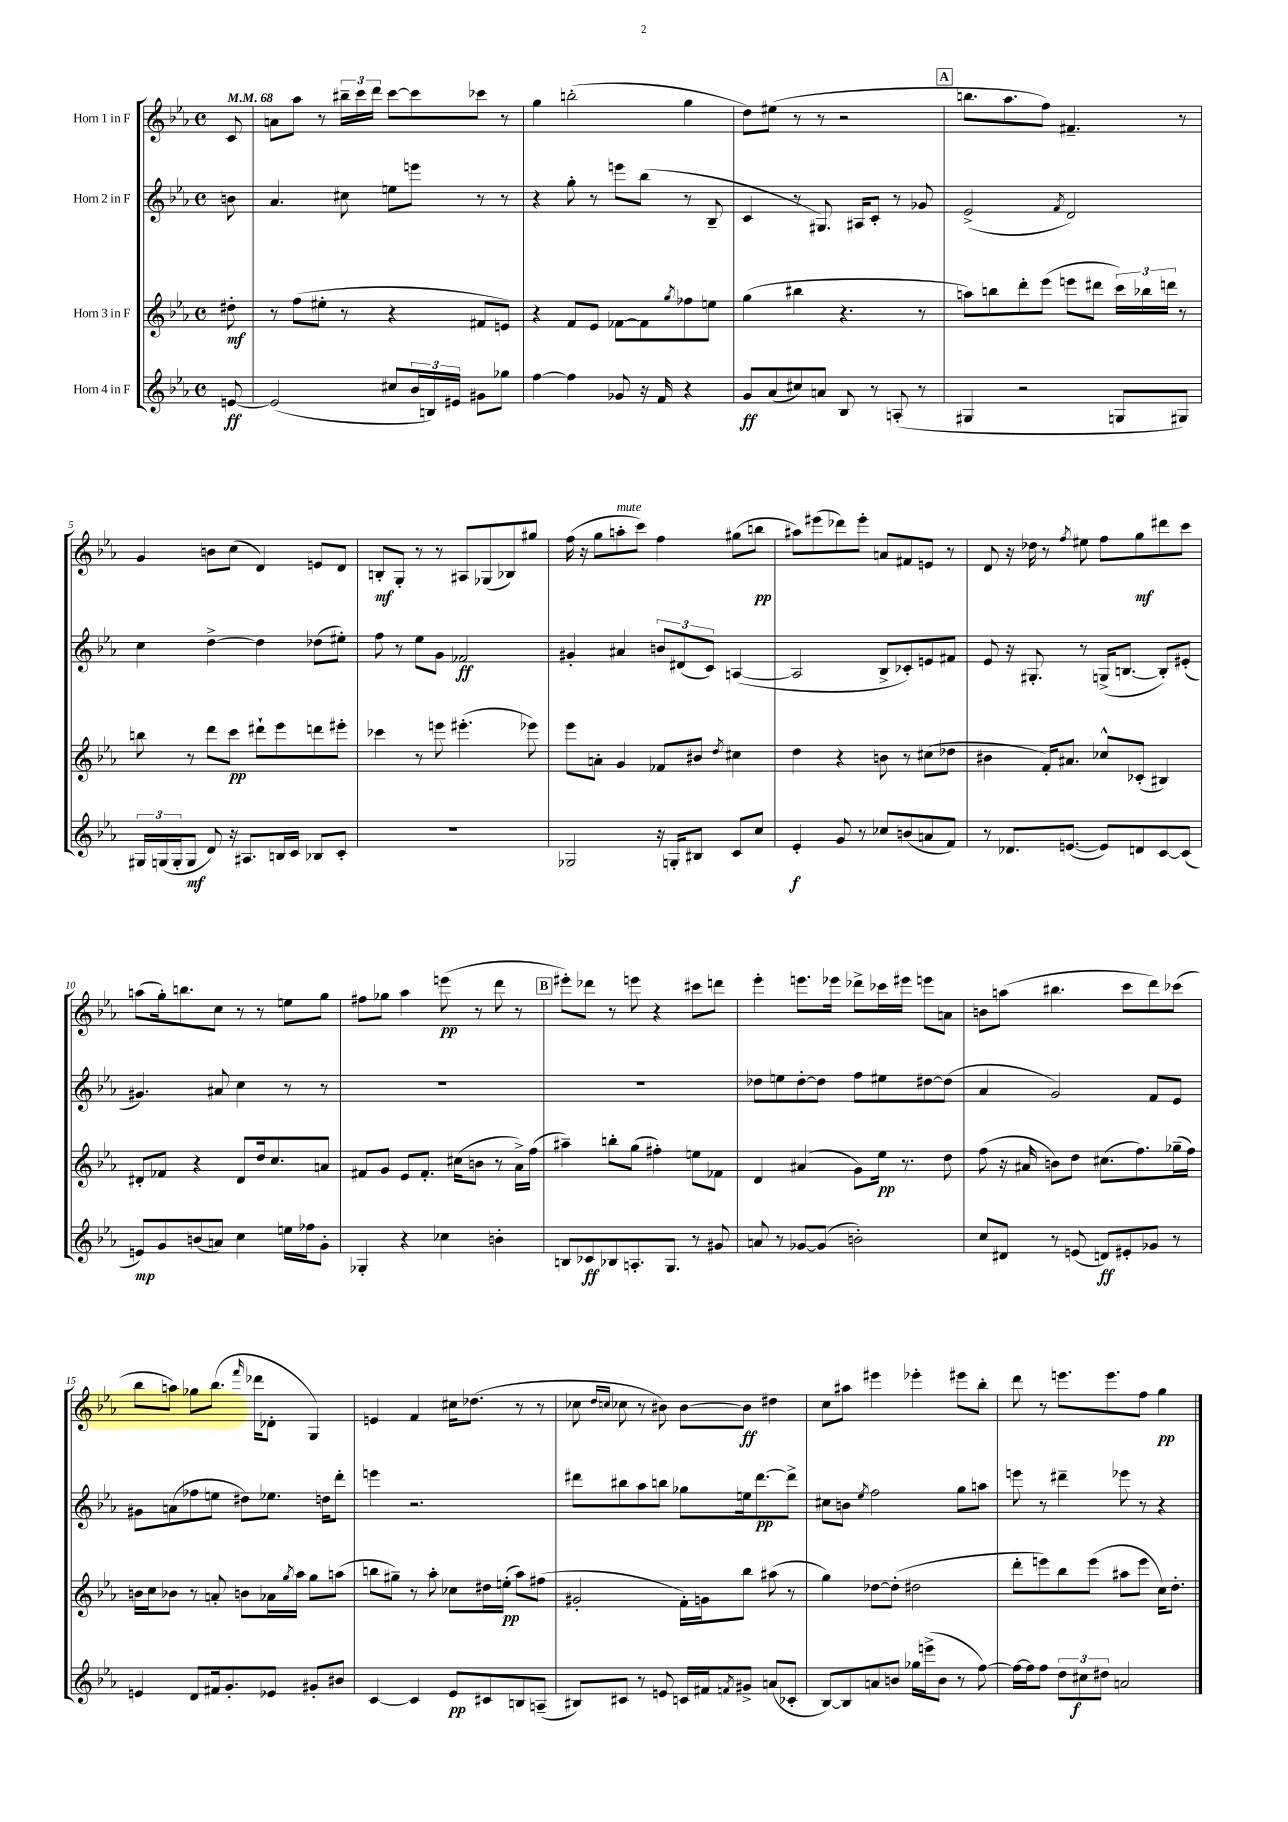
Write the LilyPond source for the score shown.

<<
\new StaffGroup <<
\new Staff = "s0" \with { instrumentName = "Horn 1 in F" } {
    \clef treble \key ees \major \defaultTimeSignature \time 4/4 \partial 8 \tempo 4 = 68
    c'8 |
    a'8 aes''8 r8 \tuplet 3/2 { bis''16-- c'''16 d'''16 } c'''8~ c'''8 ces'''8 r8 |
    g''4 b''2-.( g''4 |
    d''8) eis''8( r8 r8 r2 |
    \mark \markup { \box "A" } b''8. aes''8. f''8) fis'4.-- r8 |
    g'4 b'8 c''8( d'4) e'8 d'8 |
    b8-.\mf g8-. r8 r8 ais8 ges8( bes8) gis''8 |
    f''16( r16 g''8 a''8-.^\markup { \italic "mute" } c'''8) f''4 gis''8( b''8\pp |
    ais''8) eis'''8( des'''8) eis'''8-. a'8 fis'8 e'8 r8 |
    d'8 r16 des''16 r8 \acciaccatura { f''8 } eis''8 f''8 g''8\mf dis'''8 c'''8 |
    a''8( g''16-.) b''8. c''8 r8 r8 e''8 g''8 |
    fis''8 ges''8 aes''4 e'''8\pp( r8 d'''8 r8 |
    \mark \markup { \box "B" } eis'''8-.) des'''8 r8 e'''8 r4 cis'''8 d'''8 |
    ees'''4-. e'''8. ees'''16 des'''8-> ces'''16 eis'''16 e'''8 a'8 |
    b'8 a''8( bis''4. c'''8 d'''8) ces'''8( |
    bes''8 a''8) ges''8 bes''8.( \grace { f'''16 } des'''16 des'8-. g4) |
    e'4 f'4 cis''16 des''8.( r8 r8 |
    ces''8 \grace { d''16 c''16 } ces''8 r8 bis'8) bis'8~ bis'8\ff dis''4 |
    c''8 ais''8 eis'''4 ees'''4-. eis'''8 bes''8-. |
    d'''8 r8 e'''8. e'''8. f''8 g''4\pp \bar "|." |
}
\new Staff = "s1" \with { instrumentName = "Horn 2 in F" } {
    \clef treble \key ees \major \defaultTimeSignature \time 4/4 \partial 8
    b'8 |
    aes'4. cis''8 e''8 e'''8 r8 r8 |
    r4 g''8-. r8 e'''8 bes''8( r8 bes8-- |
    c'4 r8 gis8.) ais16 c'8-. r8 ges'8 |
    \mark \markup { \box "A" } ees'2->( \acciaccatura { f'8 } d'2) |
    c''4 d''4~-> d''4 des''8( eis''8-.) |
    f''8 r8 ees''8 g'8 fes'2\ff |
    gis'4-. ais'4 \tuplet 3/2 { b'8 dis'8( c'8) } a4~( |
    a2 bes8-> ces'8-.) e'8 fis'8 |
    ees'8 r16 gis8.-. r8 g16->( b8.~ b8-.) eis'8-.( |
    gis'4.) ais'8 c''4 r8 r8 |
    R1 |
    \mark \markup { \box "B" } R1 |
    des''8 e''8 des''8~-. des''8 f''8 eis''8 dis''8~ dis''8( |
    aes'4 g'2) f'8 ees'8 |
    gis'8 a'8( fes''8 e''8 dis''8) ees''8. d''16 d'''8-. |
    e'''4 r2. |
    dis'''8 bis''8 aes''8 b''8 ges''8 e''16 dis'''8.~\pp dis'''8-> |
    cis''8 b'8 \acciaccatura { ees''8 } f''2 g''8 a''8 |
    e'''8 r8 dis'''4-- ees'''8 r8 r4 \bar "|." |
}
\new Staff = "s2" \with { instrumentName = "Horn 3 in F" } {
    \clef treble \key ees \major \defaultTimeSignature \time 4/4 \partial 8
    dis''8-.\mf |
    r8 f''8( eis''8-. r8 r4 fis'8 e'8) |
    r4 f'8 ees'8 fes'8~ fes'8 \acciaccatura { g''8 } fes''8 e''8 |
    g''4( bis''4 r4. r8 |
    \mark \markup { \box "A" } a''8) b''8 d'''8-. ees'''8( e'''8 dis'''8 \tuplet 3/2 { c'''16) bes''16 d'''16 } r8 |
    b''8 r8 d'''8 c'''8\pp dis'''8-! ees'''8 d'''8 eis'''8-. |
    ces'''4 r8 e'''8 eis'''4.-.( ees'''8) |
    ees'''8 a'8-. g'4 fes'8 bis'8 \acciaccatura { d''8 } cis''4 |
    d''4 r4 b'8 r8 cis''8( des''8 |
    bis'4 f'16-.) ais'8. ces''8-^ ces'8-.( bis4) |
    dis'8-. fes'8 r4 dis'8 d''16 c''8. a'8 |
    fis'8 g'8 ees'8 fis'8.-. cis''16( b'8 r8 aes'16->) f''16( |
    \mark \markup { \box "B" } ais''4--) b''8-. g''8( fis''4-.) e''8 fes'8 |
    d'4 ais'4( g'8) ees''16\pp r8. d''8 |
    f''8( r16 ais'16 b'8) d''8 cis''8.( f''8.) ges''16--( f''16) |
    b'16 c''16 bes'8 r8 a'8-. b'8 aes'16 \acciaccatura { g''8 } aes''16 g''8 a''8( |
    b''8 gis''8--) r8 aes''8-. ces''8 dis''16 e''16-.\pp( aes''8) fis''8( |
    gis'2-. f'16-.) g'16 bes''8 ais''8( r8 |
    g''4) des''8~ des''8-.( dis''2 |
    d'''8-. e'''8) bes''8 e'''8( ais''8 e'''8 c''16) d''8.-. \bar "|." |
}
\new Staff = "s3" \with { instrumentName = "Horn 4 in F" } {
    \clef treble \key ees \major \defaultTimeSignature \time 4/4 \partial 8
    e'8~\ff |
    e'2( cis''8 \tuplet 3/2 { bes'16 b16) eis'16 } gis'8 ges''8 |
    f''4~ f''4 ges'8 r16 f'16 r4 |
    g'8\ff aes'8( cis''8) a'8 bes8 r8 a8-.( r8 |
    \mark \markup { \box "A" } gis4 r2 g8 gis8) |
    \tuplet 3/2 { gis16 g16( g16-. } g8\mf d'8) r16 ais8. b16 c'16 bes8 c'8-. |
    R1 |
    ges2 r16 g16-. bis8 c'8 c''8 |
    ees'4-.\f g'8 r8 ces''8 b'8( a'8 f'8) |
    r8 des'8. e'8.~( e'8) d'8 c'8~ c'8( |
    e'8\mp) g'8 b'8( a'8) c''4 e''16 fes''16 g'8-. |
    ges4-. r4 ces''4 b'4-. |
    \mark \markup { \box "B" } b8 ces'8\ff bes8 a8.-. g8. r8 gis'8 |
    a'8 r8 ges'8~ ges'8( b'2-.) |
    c''8 dis'8 r8 e'8( d'8\ff) eis'8-. ges'8 r8 |
    e'4 d'8 fis'16 g'8.-. ees'8 gis'8-. bis'8 |
    c'4~ c'4 ees'8\pp cis'8 b8 a8--( |
    bis8) cis'8 r8 e'8 c'16 fis'16 \acciaccatura { f'8 } gis'8-> a'8( ces'8-. |
    bes8~) bes8 a'8 b'8 ges''16 e'''16->( b'8 r8 f''8~) |
    f''16~ f''16 f''8 \tuplet 3/2 { d''8 cis''8\f dis''8 } a'2 \bar "|." |
}
>>
>>
